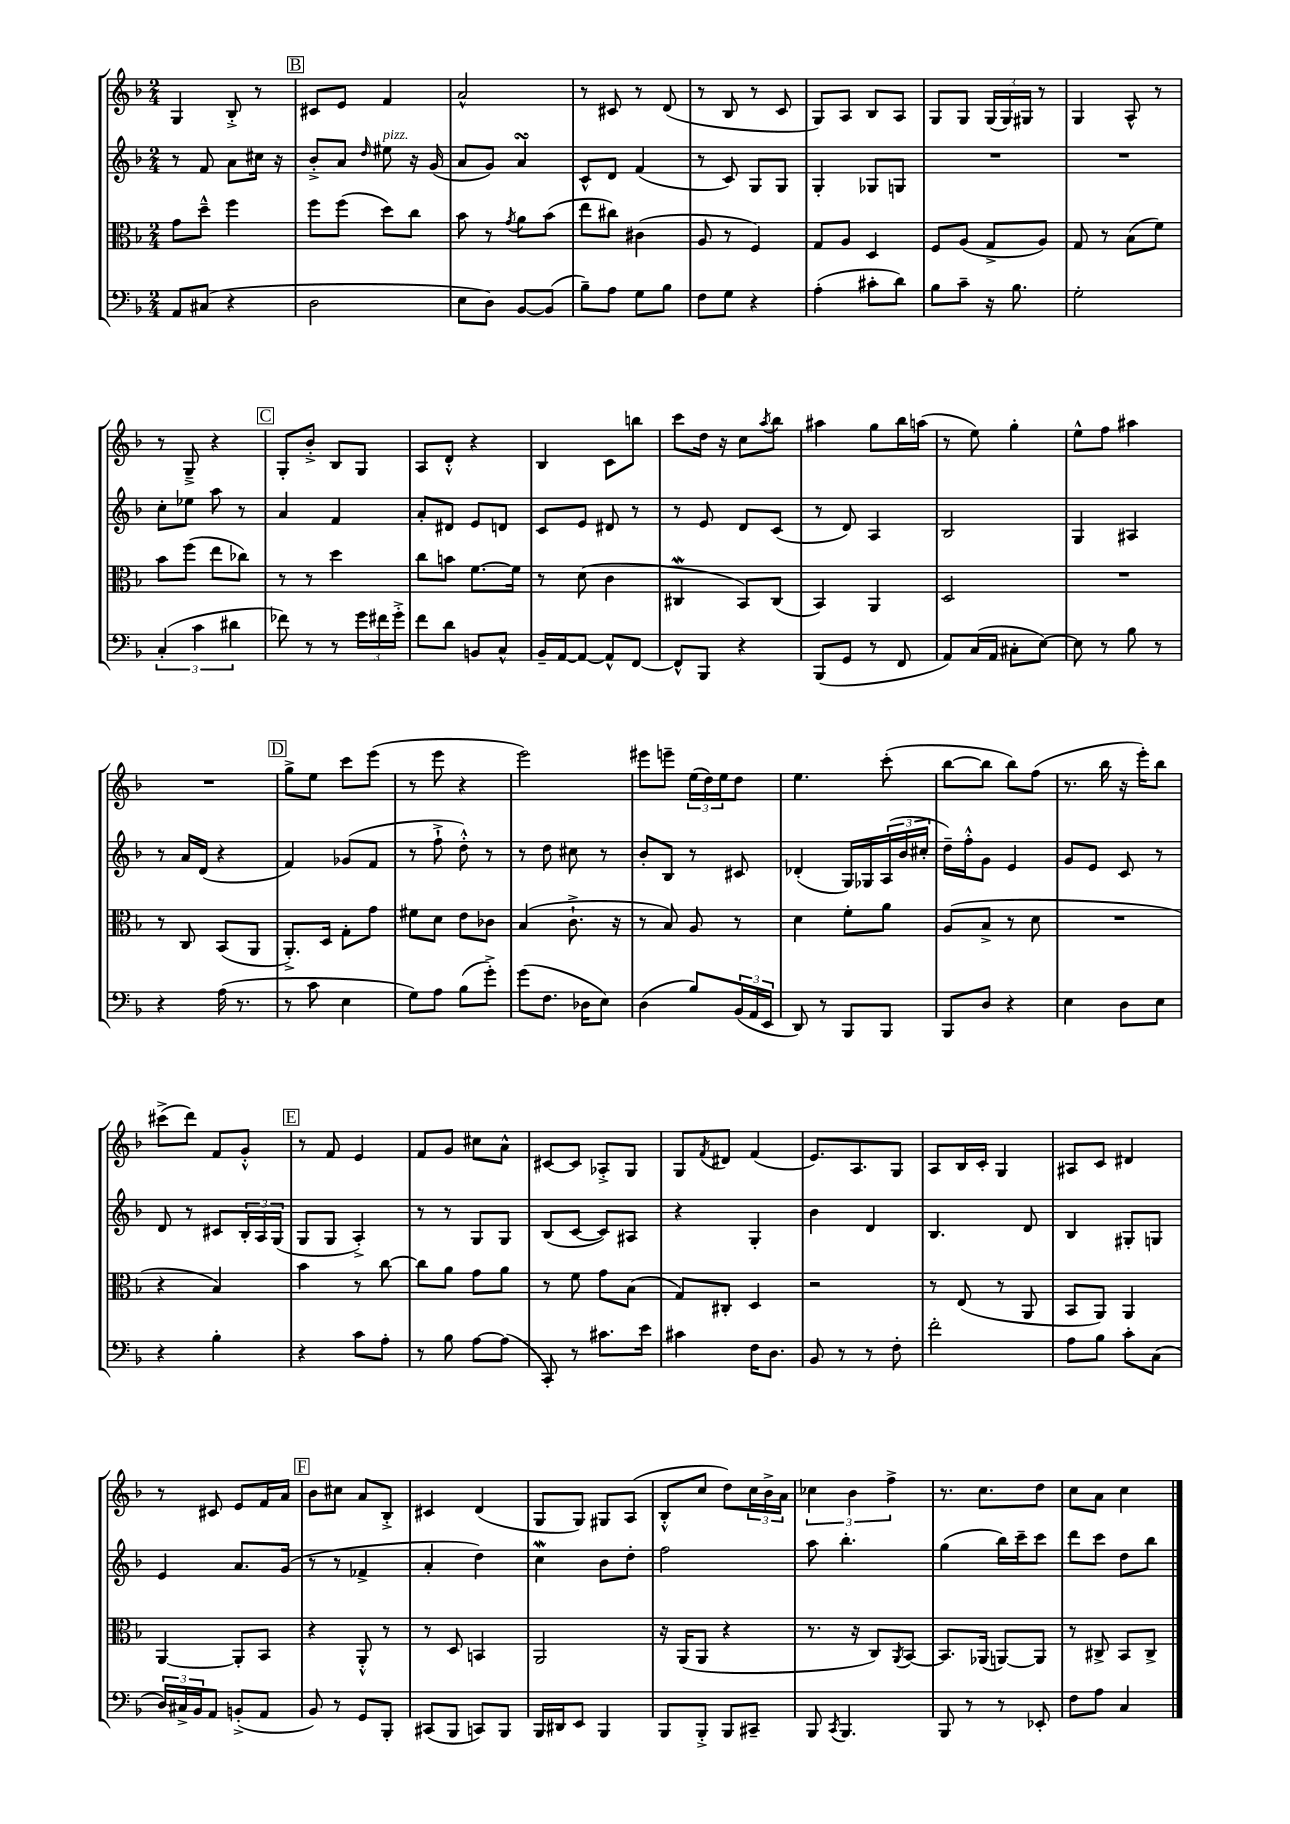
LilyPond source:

<<
\new StaffGroup <<
\new Staff = "s0" {
    \clef treble \key f \major \numericTimeSignature \time 2/4
    g4 bes8-.-> r8 |
    \mark \markup { \box "B" } cis'8 e'8 f'4 |
    a'2-^ |
    r8 cis'8 r8 d'8( |
    r8 bes8 r8 c'8 |
    g8) a8 bes8 a8 |
    g8 g8 \tuplet 3/2 { g16( g16) gis16 } r8 |
    g4 a8-^ r8 |
    r8 g8---> r4 |
    \mark \markup { \box "C" } g8-. bes'8-.-> bes8 g8 |
    a8 d'8-.-^ r4 |
    bes4 c'8 b''8 |
    c'''8 d''16 r16 c''8 \acciaccatura { a''8 } bes''8 |
    ais''4 g''8 bes''16 a''16( |
    r8 e''8) g''4-. |
    e''8-^ f''8 ais''4 |
    R2 |
    \mark \markup { \box "D" } g''8-> e''8 c'''8 e'''8( |
    r8 e'''8 r4 |
    e'''2) |
    eis'''8 e'''8-- \tuplet 3/2 { e''16( d''16) e''16 } d''8 |
    e''4. c'''8-.( |
    bes''8~ bes''8 bes''8) f''8( |
    r8. bes''16 r16 e'''16-.) bes''8 |
    cis'''8->( d'''8) f'8 g'8-.-^ |
    \mark \markup { \box "E" } r8 f'8 e'4 |
    f'8 g'8 cis''8 a'8-^ |
    cis'8~ cis'8 aes8-.-> g8 |
    g8 \acciaccatura { f'8 } dis'8 f'4( |
    e'8.) a8. g8 |
    a8 bes16 c'16-. g4 |
    ais8 c'8 dis'4 |
    r8 cis'8 e'8 f'16 a'16 |
    \mark \markup { \box "F" } bes'8 cis''8 a'8 bes8-.-> |
    cis'4 d'4( |
    g8 g8) gis8 a8( |
    bes8-.-^ c''8 d''8) \tuplet 3/2 { c''16 bes'16-> a'16 } |
    \tuplet 3/2 { ces''4 bes'4 f''4-> } |
    r8. c''8. d''8 |
    c''8 a'8 c''4 \bar "|." |
}
\new Staff = "s1" {
    \clef treble \key f \major \numericTimeSignature \time 2/4
    r8 f'8 a'8 cis''16 r16 |
    \mark \markup { \box "B" } bes'8-.-> a'8 \grace { d''16 } eis''8^\markup { \italic "pizz." } r16 g'16( |
    a'8 g'8) a'4\turn |
    c'8-^ d'8 f'4( |
    r8 c'8) g8 g8 |
    g4-. ges8 g8 |
    R2 |
    R2 |
    c''8-. ees''8 a''8 r8 |
    \mark \markup { \box "C" } a'4 f'4 |
    a'8-. dis'8 e'8 d'8 |
    c'8 e'8 dis'8 r8 |
    r8 e'8 d'8 c'8( |
    r8 d'8) a4 |
    bes2 |
    g4 ais4 |
    r8 a'16 d'16( r4 |
    \mark \markup { \box "D" } f'4) ges'8( f'8 |
    r8 f''8-!-> d''8-.-^) r8 |
    r8 d''8 cis''8 r8 |
    bes'8-. bes8 r8 cis'8 |
    des'4-.( g16) ges16 \tuplet 3/2 { a16( bes'16 cis''16-. } |
    d''16--) f''16-.-^ g'8 e'4 |
    g'8 e'8 c'8 r8 |
    d'8 r8 cis'8 \tuplet 3/2 { bes16-. a16 g16( } |
    \mark \markup { \box "E" } g8 g8 a4-.->) |
    r8 r8 g8 g8 |
    bes8( c'8~ c'8) ais8 |
    r4 g4-. |
    bes'4 d'4 |
    bes4. d'8 |
    bes4 gis8-. g8 |
    e'4 a'8. g'16( |
    \mark \markup { \box "F" } r8 r8 fes'4-> |
    a'4-. d''4) |
    c''4\mordent bes'8 d''8-. |
    f''2 |
    a''8 bes''4.-. |
    g''4( bes''16) c'''16-- c'''8 |
    d'''8 c'''8 d''8 bes''8 \bar "|." |
}
\new Staff = "s2" {
    \clef alto \key f \major \numericTimeSignature \time 2/4
    g'8 d''8---^ f''4 |
    \mark \markup { \box "B" } f''8 f''8( d''8) c''8 |
    bes'8 r8 \acciaccatura { g'8 } a'8 bes'8( |
    e''8 cis''8) cis'4( |
    a8 r8 f4) |
    g8 a8 d4 |
    f8 a8( g8-> a8) |
    g8 r8 bes8( f'8) |
    bes'8 f''8( e''8 ces''8) |
    \mark \markup { \box "C" } r8 r8 d''4 |
    c''8 b'8 f'8.~ f'16 |
    r8 d'8( c'4 |
    cis4\mordent bes,8) cis8( |
    bes,4) a,4 |
    d2 |
    R2 |
    r8 c8 bes,8( a,8 |
    \mark \markup { \box "D" } a,8.-.->) d16 g8-. g'8 |
    fis'8 d'8 e'8 ces'8 |
    bes4( c'8.-!-> r16 |
    r8 bes8) a8 r8 |
    d'4 f'8-. a'8 |
    a8( bes8-> r8 d'8 |
    R2 |
    r4 bes4) |
    \mark \markup { \box "E" } bes'4 r8 c''8~ |
    c''8 a'8 g'8 a'8 |
    r8 f'8 g'8 bes8( |
    g8) cis8-. d4 |
    r2 |
    r8 e8( r8 a,8 |
    bes,8 a,8) a,4 |
    a,4~ a,8-. bes,8 |
    \mark \markup { \box "F" } r4 a,8-.-^ r8 |
    r8 d8 b,4 |
    a,2 |
    r16 a,16( a,8 r4 |
    r8. r16 c8) \acciaccatura { a,8 } bes,8~ |
    bes,8. aes,16( a,8~) a,8 |
    r8 cis8-> bes,8 cis8-> \bar "|." |
}
\new Staff = "s3" {
    \clef bass \key f \major \numericTimeSignature \time 2/4
    a,8 cis8( r4 |
    \mark \markup { \box "B" } d2 |
    e8 d8) bes,8~ bes,8( |
    bes8--) a8 g8 bes8 |
    f8 g8 r4 |
    a4-.( cis'8-. d'8) |
    bes8 c'8-- r16 bes8. |
    g2-. |
    \tuplet 3/2 { c4-.( c'4 dis'4 } |
    \mark \markup { \box "C" } fes'8) r8 r8 \tuplet 3/2 { g'16 fis'16 g'16-.-> } |
    f'8 d'8 b,8 c8-^ |
    bes,16-- a,16~ a,8~ a,8-^ f,8~ |
    f,8-^ bes,,8 r4 |
    bes,,8( g,8 r8 f,8 |
    a,8) c16( a,16 cis8-. e8~) |
    e8 r8 bes8 r8 |
    r4 a16( r8. |
    \mark \markup { \box "D" } r8 c'8 e4 |
    g8) a8 bes8( g'8-.->) |
    g'8( f8. des16 e8) |
    d4( bes8) \tuplet 3/2 { bes,16( a,16 e,16 } |
    d,8) r8 bes,,8 bes,,8 |
    bes,,8 d8 r4 |
    e4 d8 e8 |
    r4 bes4-. |
    \mark \markup { \box "E" } r4 c'8 a8-. |
    r8 bes8 a8~ a8( |
    c,8-.) r8 cis'8. e'16 |
    cis'4 f16 d8. |
    bes,8 r8 r8 f8-. |
    f'2-. |
    a8 bes8 c'8-. c8( |
    \tuplet 3/2 { d16) cis16-> bes,16 } a,8 b,8-.->( a,8 |
    \mark \markup { \box "F" } bes,8) r8 g,8 bes,,8-. |
    cis,8( bes,,8 c,8) bes,,8 |
    bes,,16 dis,16 e,8 bes,,4 |
    bes,,8 bes,,8-.-> bes,,8 cis,8-- |
    bes,,8 \acciaccatura { c,8 } bes,,4. |
    bes,,8 r8 r8 ees,8-. |
    f8 a8 c4 \bar "|." |
}
>>
>>
\layout { \context { \Score \remove "Bar_number_engraver" } }
